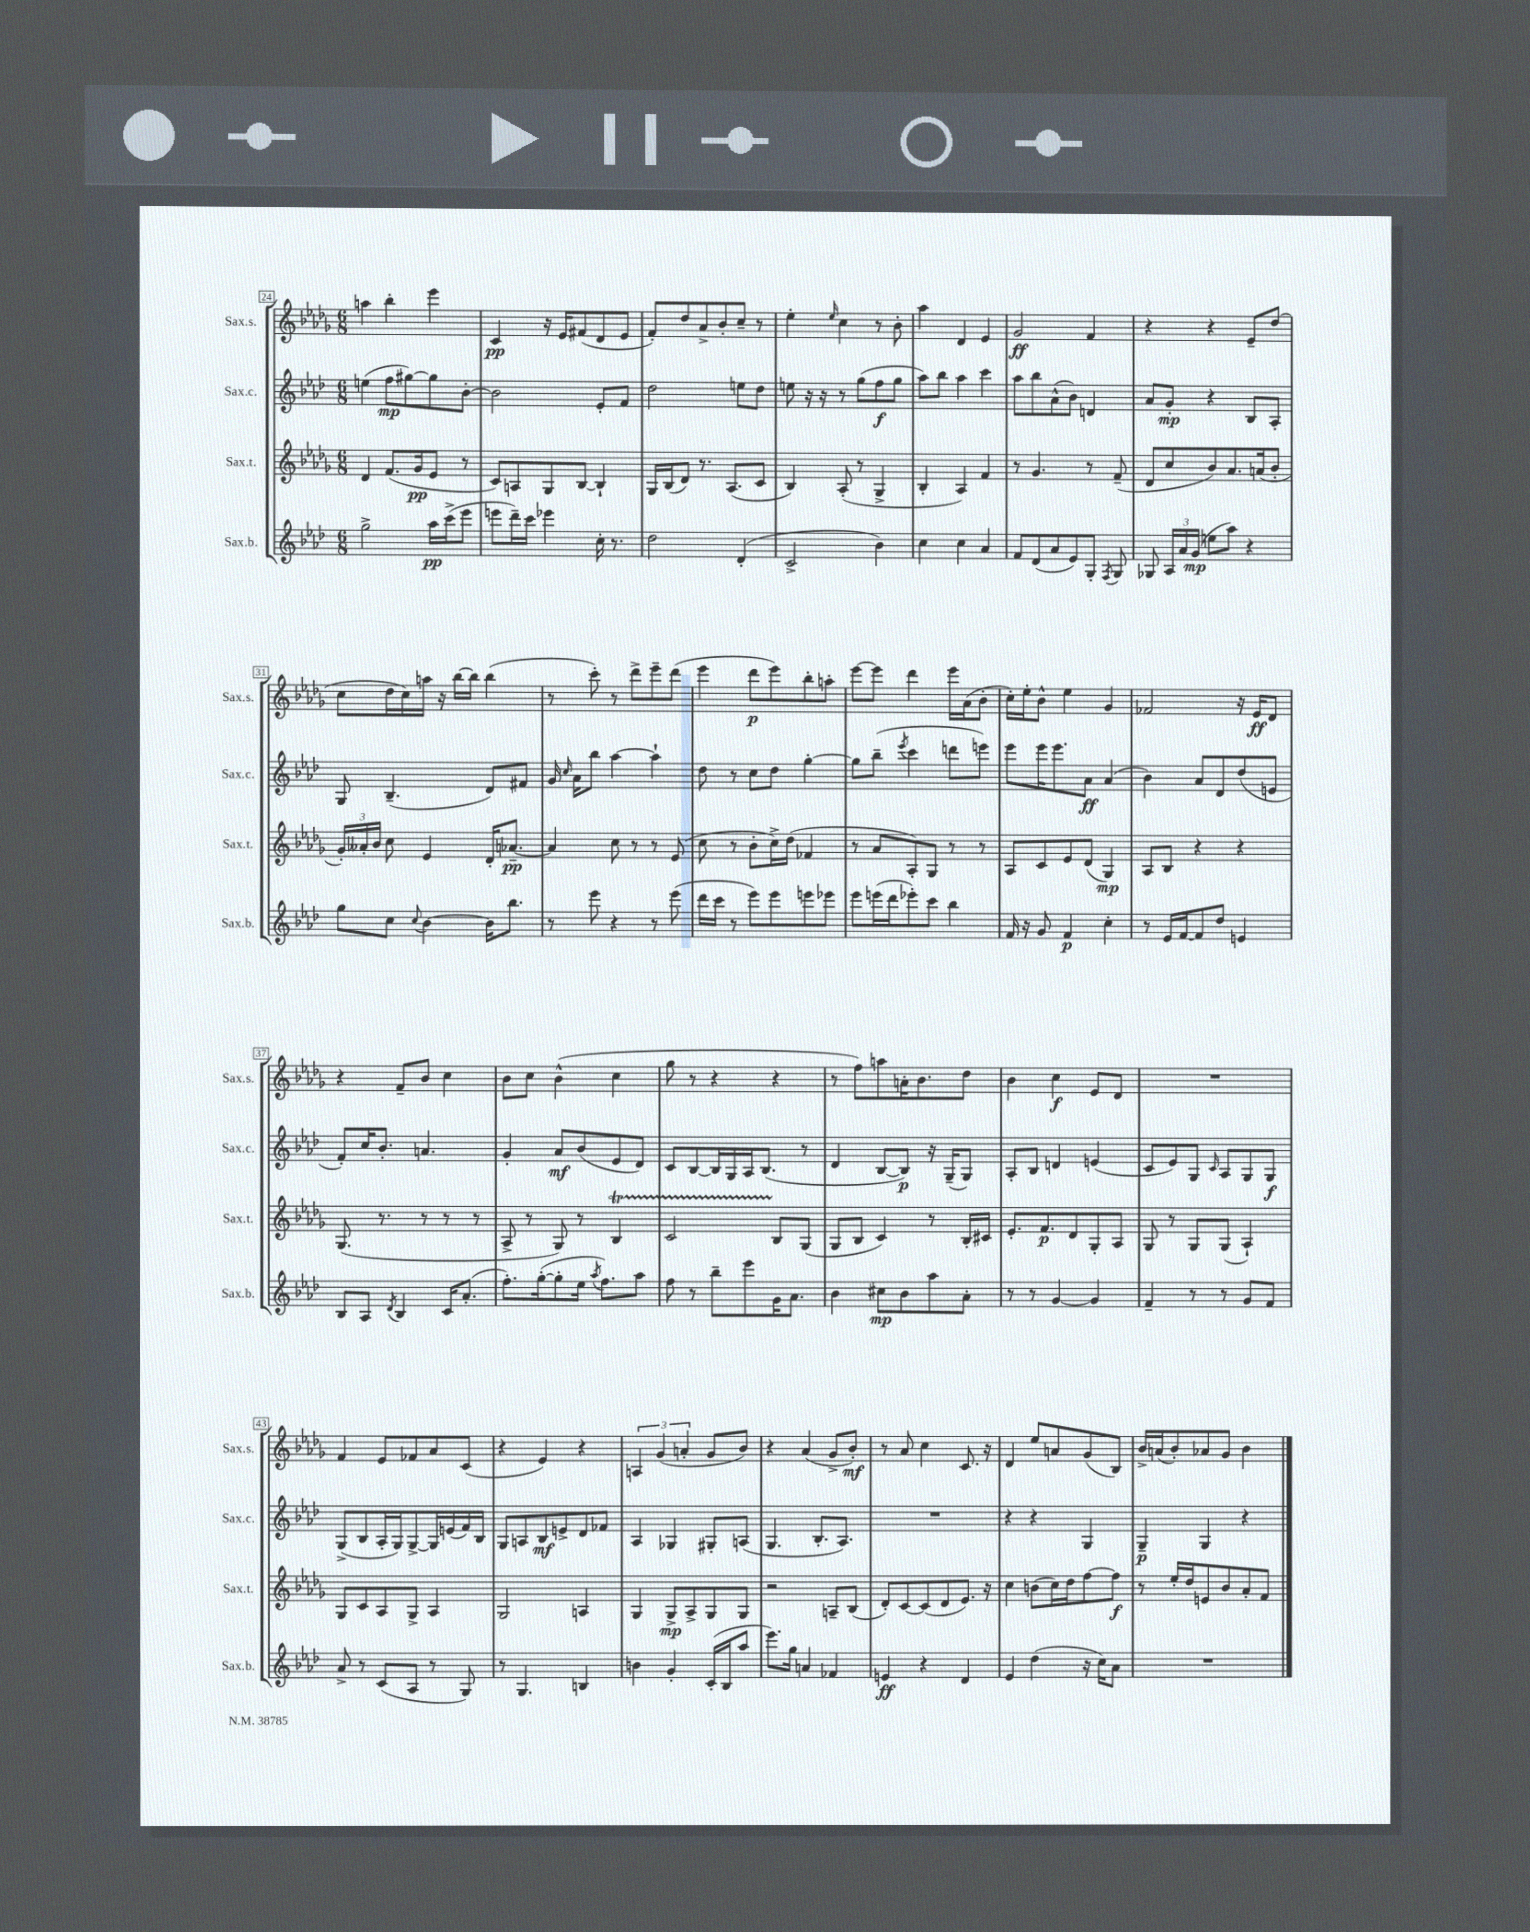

**kern	**dynam	**kern	**dynam	**kern	**dynam	**kern	**dynam
*part4	*part4	*part3	*part3	*part2	*part2	*part1	*part1
*staff4	*staff4	*staff3	*staff3	*staff2	*staff2	*staff1	*staff1
*I"Sax.b.	*	*I"Sax.t.	*	*I"Sax.c.	*	*I"Sax.s.	*
*I'Sax.b.	*	*I'Sax.t.	*	*I'Sax.c.	*	*I'Sax.s.	*
*clefG2	*	*clefG2	*	*clefG2	*	*clefG2	*
*k[b-e-a-d-]	*	*k[b-e-a-d-g-]	*	*k[b-e-a-d-]	*	*k[b-e-a-d-g-]	*
*M6/8	*	*M6/8	*	*M6/8	*	*M6/8	*
=24	=24	=24	=24	=24	=24	=24	=24
2gg^\	.	4d-/	.	(4een\	.	4aan\	.
.	.	(8.f/L	.	8ff\L	mp	4bb-'\	.
.	.	.	.	[8gg#X\)	.	.	.
.	.	16g-/k	pp	.	.	.	.
16aa-\LL	pp	8e-/J	.	8gg#\]	.	4eee-\	.
(16ccc^\J	.	.	.	.	.	.	.
8eee-\J	.	8r	.	[8b-'\J	.	.	.
=25	=25	=25	=25	=25	=25	=25	=25
8eeen\L	.	8c/L)	.	2b-\]	.	4c/	pp
16ddd-~\L)	.	8An/	.	.	.	.	.
16ccc\JJ	.	.	.	.	.	.	.
4eee-X\	.	8G-/	.	.	.	16r	.
.	.	.	.	.	.	16e-/KL	.
.	.	[8B-/J	.	.	.	(8f#X/	.
16cc'\	.	4B-`/]	.	8e-'/L	.	8d-/	.
8.r	.	.	.	.	.	.	.
.	.	.	.	8f/J	.	8e-/J	.
=26	=26	=26	=26	=26	=26	=26	=26
2dd-\	.	16G-/LL	.	2dd-\	.	8f'/L)	.
.	.	(16B-/J	.	.	.	.	.
.	.	8d-/J)	.	.	.	8dd-/	.
.	.	8.r	.	.	.	8a-^/	.
.	.	.	.	.	.	8b-'/	.
.	.	(8.A-/L	.	.	.	.	.
(4d-'/	.	.	.	8een\L	.	8cc~/J	.
.	.	8c/J	.	8dd-\J	.	8r	.
=27	=27	=27	=27	=27	=27	=27	=27
2c^/	.	4B-/)	.	8een\	.	4ee-'\	.
.	.	.	.	16r	.	.	.
.	.	.	.	16r	.	.	.
.	.	.	.	.	.	16qqee-/	.
.	.	(8A-'/	.	8r	.	4cc\	.
.	.	8r	.	(8gg\L	.	.	.
4b-\)	.	4G-^/	.	8ff\	f	8r	.
.	.	.	.	8gg\J	.	8b-'\	.
=28	=28	=28	=28	=28	=28	=28	=28
4cc\	.	4B-'/	.	8aa-\L)	.	4aa-\	.
.	.	.	.	8bb-\J	.	.	.
4cc\	.	4A-/)	.	4aa-\	.	4d-/	.
4a-/	.	4f/	.	4ccc\	.	4e-/	.
=29	=29	=29	=29	=29	=29	=29	=29
8f/L	.	8r	.	8aa-\L	.	2g-/	ff
(8d-/	.	4.g-/	.	8bb-\	.	.	.
8a-/	.	.	.	(8a-^^\	.	.	.
8e-/)	.	.	.	8b-\J)	.	.	.
8G'/J	.	8r	.	4dn/	.	4f/	.
8qF/	.	.	.	.	.	.	.
8G/	.	(8f~/	.	.	.	.	.
=30	=30	=30	=30	=30	=30	=30	=30
8G-X/	.	8d-/L	.	8a-/L	.	4r	.
24A-/LL	.	8cc/	.	8g'/J	mp	.	.
24a-/	.	.	.	.	.	.	.
(24g/JJ	mp	.	.	.	.	.	.
8een\L	.	8b-/)	.	4r	.	4r	.
8aa-\J)	.	8.a-/	.	.	.	.	.
4r	.	.	.	8B-/L	.	8e-~/L	.
.	.	(16an/k	.	.	.	.	.
.	.	8b-'/J	.	8A-'/J	.	(8dd-/J	.
!!LO:LB:g=z
=31	=31	=31	=31	=31	=31	=31	=31
8gg\L	.	24g-'/LL)	.	8G/	.	8cc\L	.
.	.	24a--X'/	.	.	.	.	.
.	.	24b-/JJ	.	.	.	.	.
8cc\J	.	8cc\	.	(4.B-~/	.	16dd-\L	.
.	.	.	.	.	.	16cc\)	.
8qqcc/	.	.	.	.	.	.	.
[4b-\	.	4e-/	.	.	.	16aan\JJ	.
.	.	.	.	.	.	16r	.
.	.	.	.	.	.	[16bb-\LL	.
.	.	.	.	.	.	16bb-\JJ]	.
16b-\KL]	.	16d-'/KL	.	8d-/L)	.	(4bb-\	.
8.bb-\J	.	[8.a-X~/J	pp	.	.	.	.
.	.	.	.	8f#X/J	.	.	.
=32	=32	=32	=32	=32	=32	=32	=32
8r	.	4a-/]	.	16g/	.	8r	.
.	.	.	.	16qqcc/	.	.	.
.	.	.	.	16a-\KL	.	.	.
8eee-\	.	.	.	8bb-\J	.	8ccc'\)	.
4r	.	8cc\	.	[4aa-\	.	8r	.
.	.	8r	.	.	.	8ddd-^\L	.
8r	.	8r	.	4aa-`\]	.	8eee-~\	.
(8eee-\	.	(8e-/	.	.	.	(8ddd-\J	.
=33	=33	=33	=33	=33	=33	=33	=33
16ddd-\LL	.	8cc\	.	8dd-\	.	4eee-\	.
16ccc\JJ	.	.	.	.	.	.	.
8r	.	8r	.	8r	.	.	.
8eee-\L)	.	8b-'\L	.	8cc\L	.	8ddd-\L	p
8eee-\	.	16cc^\L)	.	8dd-\J	.	8eee-\)	.
.	.	(16dd-\JJ	.	.	.	.	.
8eeen\	.	4f-X/	.	[4gg'\	.	8bb-'\	.
8eee-X\J	.	.	.	.	.	8aan'\J	.
=34	=34	=34	=34	=34	=34	=34	=34
8eee-\L	.	8r	.	8gg\L]	.	[8eee-\L	.
(16eeen\L	.	8a-/L	.	(8bb-~\J	.	8eee-\J]	.
16ddd-\J	.	.	.	.	.	.	.
.	.	.	.	8qeee-/	.	.	.
8eee-X'\)	.	8A-'/)	.	4ccc\	.	4ddd-\	.
8ccc\J	.	8G-/J	.	.	.	.	.
4bb-\	.	8r	.	8dddn\L	.	16eee-\LL	.
.	.	.	.	.	.	(16a-\J	.
.	.	8r	.	8eeen\J)	.	8b-'\J	.
=35	=35	=35	=35	=35	=35	=35	=35
16f/	.	8A-/L	.	8eee-\L	.	16cc'\LL)	.
16r	.	.	.	.	.	16ee-'\J	.
8g/	.	8c/	.	16eee-\K	.	8b-^^\J	.
.	.	.	.	8.eee-\	.	.	.
4f/	p	8e-/	.	.	.	4ee-\	.
.	.	(8d-/J	.	8a-\J	ff	.	.
4cc'\	.	4G-/)	mp	(4a-/	.	4g-/	.
=36	=36	=36	=36	=36	=36	=36	=36
8r	.	8A-/L	.	4b-\)	.	2f-X/	.
16e-/LL	.	8B-/J	.	.	.	.	.
[16f/J	.	.	.	.	.	.	.
8f/]	.	4r	.	8a-/L	.	.	.
8dd-/J	.	.	.	8d-/	.	.	.
4en/	.	4r	.	(8dd-/	.	16r	.
.	.	.	.	.	.	16e-/KL	ff
.	.	.	.	8en/J	.	8d-/J	.
!!LO:LB:g=z
=37	=37	=37	=37	=37	=37	=37	=37
8B-/L	.	(8.G-/	.	8f'/L)	.	4r	.
8A-/J	.	.	.	16cc/K	.	.	.
.	.	8.r	.	8.b-'/J	.	.	.
8qd-/	.	.	.	.	.	.	.
4B-/	.	.	.	.	.	8f~/L	.
.	.	8r	.	4.an/	.	8b-/J	.
16c/KL	.	8r	.	.	.	4cc\	.
(8.a-'/J	.	.	.	.	.	.	.
.	.	8r	.	.	.	.	.
=38	=38	=38	=38	=38	=38	=38	=38
8.ff'\L)	.	8A-^/	.	4g'/	.	8b-\L	.
.	.	8r	.	.	.	8cc\J	.
([16gg'\k	.	.	.	.	.	.	.
8gg'\]	.	8G-/)	.	8a-/L	mf	(4b-^^\	.
16ee-\Jk	.	8r	.	(8b-/	.	.	.
8qaa-/	.	.	.	.	.	.	.
8.ff\L)	.	.	.	.	.	.	.
.	.	4B-T/	.	8e-/	.	4cc\	.
8aa-\J	.	.	.	8d-/J)	.	.	.
=39	=39	=39	=39	=39	=39	=39	=39
8ff\	.	2cTTT/	.	8c/L	.	8gg-\	.
8r	.	.	.	[8B-/	.	8r	.
8bb-~\L	.	.	.	16B-/L]	.	4r	.
.	.	.	.	16G/	.	.	.
8eee-\	.	.	.	16A-/J	.	.	.
.	.	.	.	(8.B-/J	.	.	.
16g\K	.	8B-/L	.	.	.	4r	.
8.a-\J	.	.	.	.	.	.	.
.	.	(8G-/J	.	8r	.	.	.
=40	=40	=40	=40	=40	=40	=40	=40
4b-\	.	8G-/L	.	4d-/	.	8r	.
.	.	8B-/J	.	.	.	8ff\L)	.
8cc#X\L	mp	4c/)	.	[8B-/L	.	8aan\	.
8b-\	.	.	.	8B-/J])	p	16an'\K	.
.	.	.	.	.	.	8.b-\	.
8aa-\	.	8r	.	16r	.	.	.
.	.	.	.	(16G~/KL	.	.	.
8a-'\J	.	16B-'/LL	.	8G/J)	.	8dd-\J	.
.	.	16c#X/JJ	.	.	.	.	.
=41	=41	=41	=41	=41	=41	=41	=41
8r	.	8.e-'/L	.	8A-'/L	.	4b-\	.
8r	.	.	.	8B-/J	.	.	.
.	.	8.f/	p	.	.	.	.
[4g/	.	.	.	4dn/	.	4cc\	f
.	.	8d-/	.	.	.	.	.
4g/]	.	8G-'/	.	(4en/	.	8e-/L	.
.	.	8A-/J	.	.	.	8d-/J	.
=42	=42	=42	=42	=42	=42	=42	=42
4f~/	.	8G-/	.	8c/L	.	2.r	.
.	.	8r	.	8e-/)	.	.	.
8r	.	8G-/L	.	8G/J	.	.	.
.	.	.	.	16qqc/	.	.	.
8r	.	(8G-/J	.	8A-/L	.	.	.
8g/L	.	4A-`/)	.	8G/	.	.	.
8f/J	.	.	.	8G/J	f	.	.
!!LO:LB:g=z
=43	=43	=43	=43	=43	=43	=43	=43
8a-^/	.	8G-/L	.	(8G^/L	.	4f/	.
8r	.	8c/	.	8B-/	.	.	.
(8c/L	.	8A-/	.	16A-'/L	.	8e-/L	.
.	.	.	.	16G/J)	.	.	.
8A-/J	.	8G-^/J	.	[8G^/	.	8f-X/	.
8r	.	4A-/	.	16G/L]	.	8a-/	.
.	.	.	.	(16en/	.	.	.
8G/)	.	.	.	16f/)	.	(8c/J	.
.	.	.	.	16B-/JJ	.	.	.
=44	=44	=44	=44	=44	=44	=44	=44
8r	.	2G-/	.	8G/L	.	4r	.
4.G/	.	.	.	8An/	.	.	.
.	.	.	.	8B-/	mf	4e-/)	.
.	.	.	.	8en^/	.	.	.
4Bn/	.	4An/	.	8d-/	.	4r	.
.	.	.	.	8f-X/J	.	.	.
=45	=45	=45	=45	=45	=45	=45	=45
4bn\	.	4G-/	.	4A-/	.	6An/	.
.	.	.	.	.	.	(6g-/	.
4g'/	.	8G-^/L	mp	4G-X/	.	.	.
.	.	.	.	.	.	6an'/	.
.	.	8A-^/	.	.	.	.	.
(16c'/LL	.	8G-/	.	8G#X'/L	.	8g-/L	.
16B-/J	.	.	.	.	.	.	.
8aa-/J	.	8G-/J	.	(8An/J	.	8b-/J)	.
=46	=46	=46	=46	=46	=46	=46	=46
8.eee-\L)	.	2r	.	4.G/	.	4r	.
16gg\Jk	.	.	.	.	.	.	.
4an/	.	.	.	.	.	(4a-/	.
.	.	.	.	8.B-'/L	.	.	.
4f-X/	.	8An~/L	.	.	.	8g-^/L	.
.	.	.	.	8.A-/J)	.	.	.
.	.	(8B-/J	.	.	.	8b-'/J)	mf
=47	=47	=47	=47	=47	=47	=47	=47
4en/	ff	8d-'/L)	.	2.r	.	8r	.
.	.	[8c/	.	.	.	8a-/	.
4r	.	(8c/]	.	.	.	4cc\	.
.	.	8d-/	.	.	.	.	.
4d-/	.	8.e-/J)	.	.	.	8.c/	.
.	.	16r	.	.	.	16r	.
=48	=48	=48	=48	=48	=48	=48	=48
4e-/	.	4cc\	.	4r	.	4d-/	.
(4dd-\	.	(8bn\L	.	4r	.	8ee-/L	.
.	.	16cc\L)	.	.	.	8an/	.
.	.	16dd-\J	.	.	.	.	.
16r	.	[8ff\	.	4G/	.	(8g-/	.
16cc\KL)	.	.	.	.	.	.	.
8a-\J	.	8ff\J]	f	.	.	8B-/J)	.
=49	=49	=49	=49	=49	=49	=49	=49
2.r	.	8r	.	4G~/	p	16b-^/LL	.
.	.	.	.	.	.	(16an/J	.
.	.	16ee-'/LL	.	.	.	8b-'/)	.
.	.	16dd-/J	.	.	.	.	.
.	.	8en/	.	4G/	.	8a-X/	.
.	.	8b-/	.	.	.	8g-/J	.
.	.	8a-'/	.	4r	.	4b-\	.
.	.	8f/J	.	.	.	.	.
==	==	==	==	==	==	==	==
*-	*-	*-	*-	*-	*-	*-	*-
